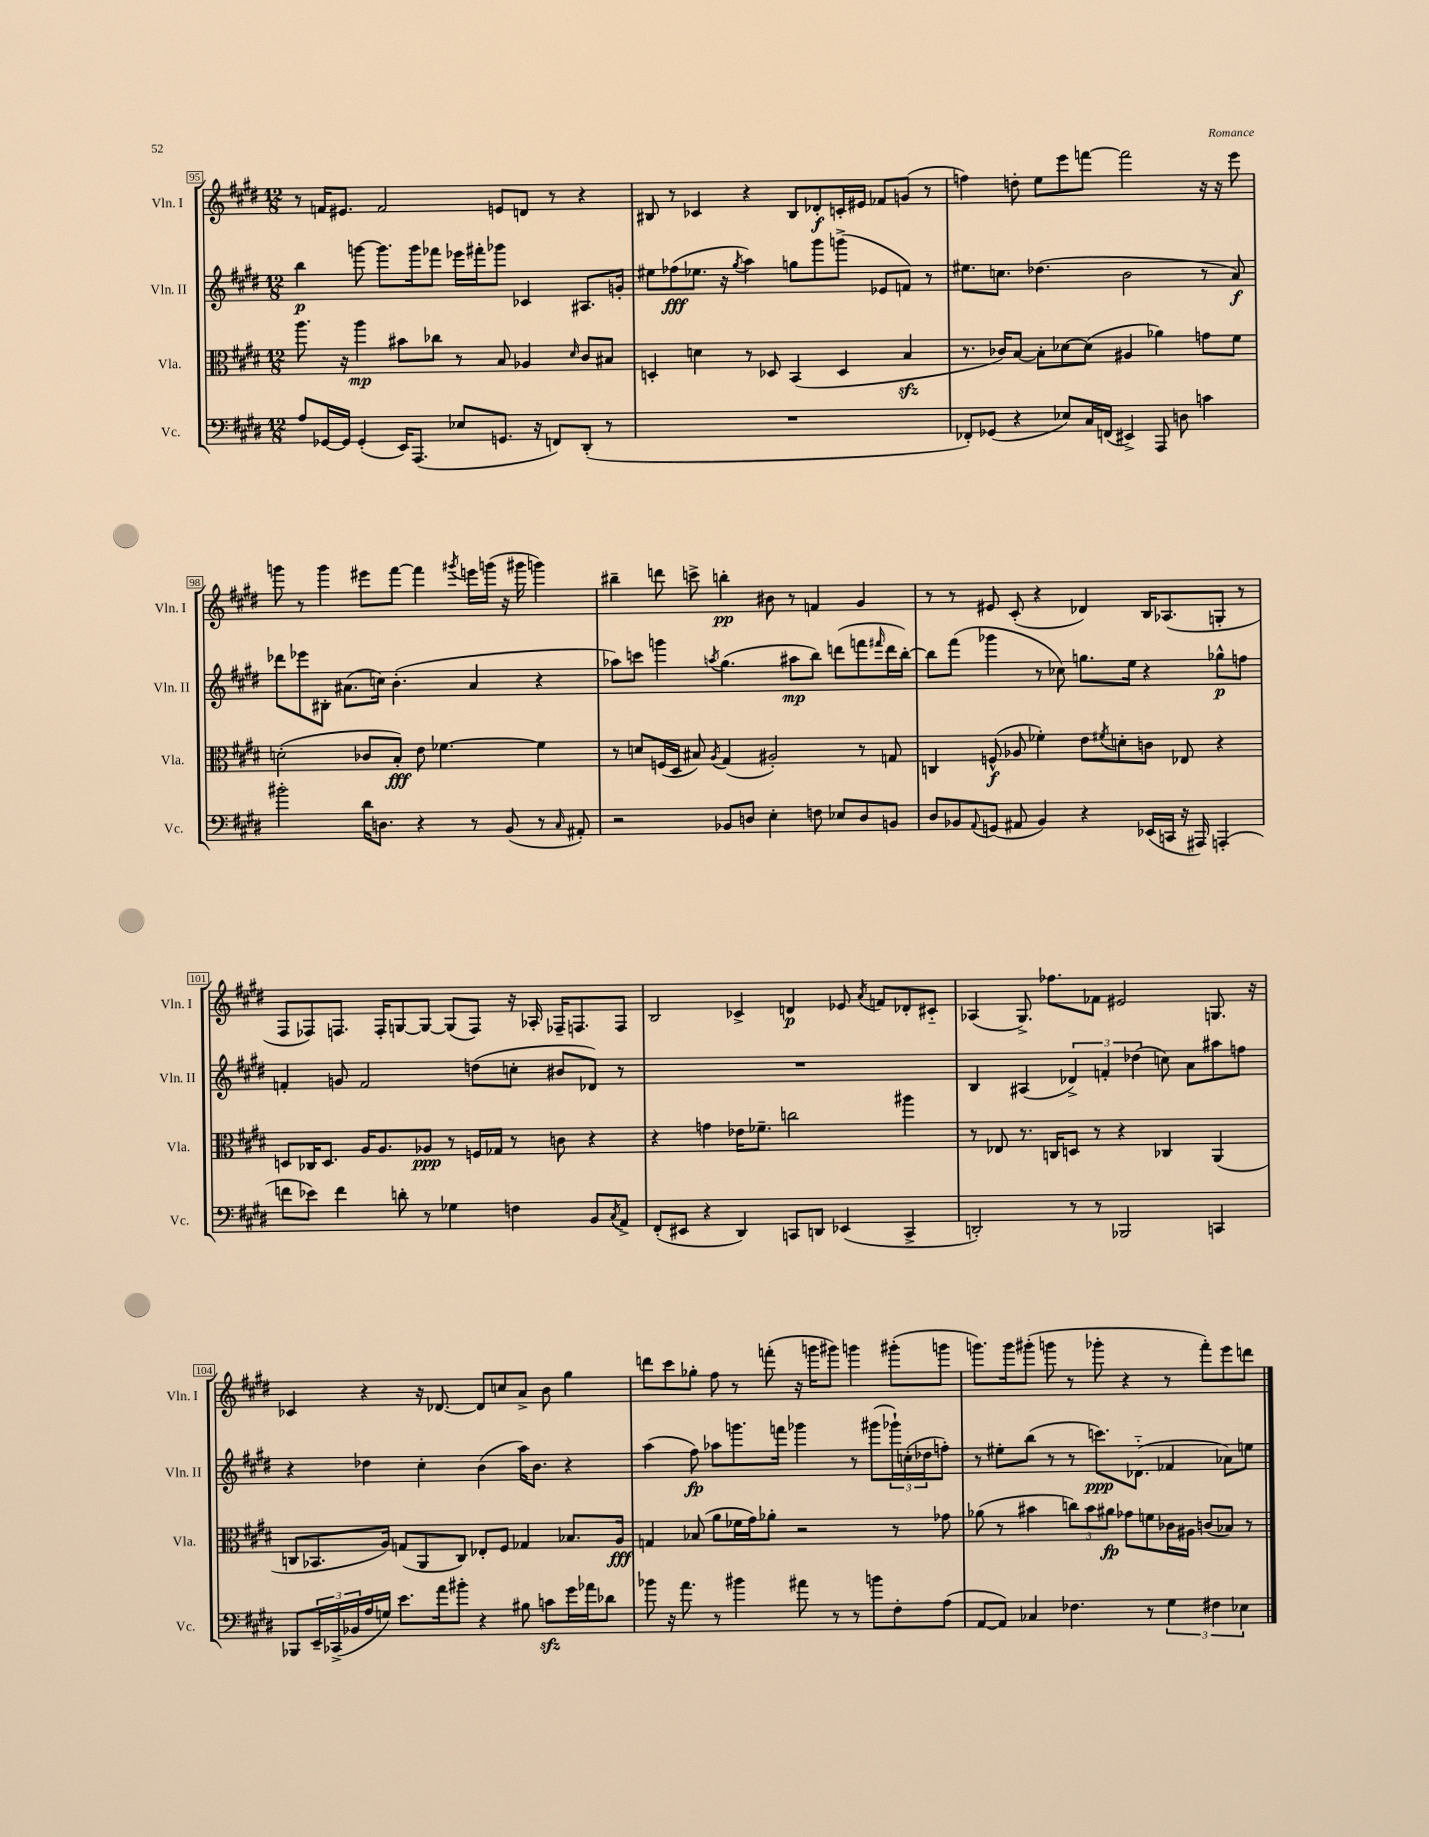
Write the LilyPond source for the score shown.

<<
\new StaffGroup <<
\new Staff = "s0" \with { instrumentName = "Vln. I" shortInstrumentName = "Vln. I" } {
    \clef treble \key e \major \numericTimeSignature \time 12/8
    r8 f'16 eis'8. f'2 e'8 d'8 r8 r4 |
    bis8 r8 ces'4 r4 bis8 des'8-.\f c'16-. eis'16 fes'8 g'8( r8 |
    f''4) d''8-. e''8 e'''8 f'''8~ f'''2 r16 r16 e'''8 |
    g'''8 r8 g'''4 eis'''8 fis'''8~ fis'''4 \acciaccatura { gis'''8 } e'''16 g'''16( r16 gis'''16 g'''4) |
    bis''4-- d'''8 c'''8-> b''4-.\pp bis'8 r8 f'4 gis'4 |
    r8 r8 eis'8 cis'8-.( r4 des'4) b16 aes8.( g8-. r8 |
    fis8 fes8) f8. f16-. g8~ g8~ g8( f8) r16 aes16-. fes16-- f8. f8 |
    b2 ces'4-> d'4\p ees'8 \acciaccatura { a'8 } f'8 des'8-. cis'8-_ |
    aes4( gis8.->) fes''8. fes'8 eis'2 g8. r16 |
    ces'4 r4 r16 des'8.~ des'8 c''8 a'8-> b'8 gis''4 |
    d'''8 cis'''8 ges''8-. fis''8 r8 f'''8-.( r16 g'''16 gis'''8) g'''4 gis'''8-.( g'''8 |
    g'''8.) g'''16 gis'''8-.( g'''8 r8 ges'''8-. r4 r8 fis'''8-.) e'''8 d'''8 \bar "|." |
}
\new Staff = "s1" \with { instrumentName = "Vln. II" shortInstrumentName = "Vln. II" } {
    \clef treble \key e \major \numericTimeSignature \time 12/8
    b''4\p g'''8~ g'''8. g'''16 fes'''8 ees'''16 fis'''16-. ges'''8 ces'4 ais8. g'16-. |
    eis''8 fes''8\fff( ees''8. r16 \acciaccatura { gis''8 } a''4) g''8 gis'''8 g'''8->( ees'8 f'8) r8 |
    eis''8. c''8. des''4.( b'2 r8 a'8\f) |
    des'''8 ees'''8 bis8-. ais'8.( c''16) b'4.-.( ais'4 r4 |
    aes''8) c'''8 g'''4 \acciaccatura { a''8 } gis''4.( ais''8\mp b''8) d'''8( f'''8 \grace { fis'''16 } d'''16 b''16~-.) |
    b''8 fis'''8( ges'''4 r8 ces''8) g''8. e''16 r4 ges''8-^\p f''8 |
    f'4-. g'8 f'2 d''8( c''8-. bis'8 des'8) r8 |
    R1. |
    b4 ais4( \tuplet 3/2 { des'4->) f'4-. des''4( } c''8) a'8 ais''8 f''8 |
    r4 des''4 cis''4-. b'4( a''16) b'8. r4 |
    a''4( fis''8\fp) aes''8 g'''8. f'''16 ges'''4 r8 gis'''8( \tuplet 3/2 { ges'''16-!) c''16-.( des''16 } f''8-.) |
    r8 eis''8-. b''8( r8 r8 c'''8.\ppp) des'8.-_( fes'4 aes'8) e''8 \bar "|." |
}
\new Staff = "s2" \with { instrumentName = "Vla." shortInstrumentName = "Vla." } {
    \clef alto \key e \major \numericTimeSignature \time 12/8
    a''8. r16 a''4\mp bis'8 ces''8 r8 b8 aes4 \grace { dis'16 } cis'8 bis8 |
    d4-. d'4 r8 des8 b,4( des4 b4\sfz |
    r8. ces'16) b8~ b8-. des'8~ des'8( ais4 aes'4) g'8 fis'8 |
    d'2-.( ces'8 b8-.\fff) e'8 fes'4.~ fes'4 |
    r8 d'8 f16( dis16 bis8) \acciaccatura { a8 } gis4( ais2-.) r8 g8 |
    c4 f8-^\f( aes8 fes'4-.) e'8 \acciaccatura { fis'8 } d'8-. c'8 ees8 r4 |
    d8 ces16 d8. a16 a8. aes8\ppp r8 f16 ges16 r8 c'8 r4 |
    r4 g'4 ees'16 fes'8.-- c''2 ais''4 |
    r8 ees8 r8. c16 d8 r8 r4 ces4 a,4( |
    c8 bes,8. a16) g8( a,8 c8) ees8-. fis8 ges4 bes8. a16\fff |
    g4 bes8( a'8 fes'16 gis'16) aes'8-. r2 r8 ges'8 |
    aes'8( r8 bis'4 \tuplet 3/2 { c''8) bis'8 ais'8\fp } ges'8 f'8 ces'16 ais16 c'8( bes8) r8 \bar "|." |
}
\new Staff = "s3" \with { instrumentName = "Vc." shortInstrumentName = "Vc." } {
    \clef bass \key e \major \numericTimeSignature \time 12/8
    a8 ges,16~ ges,16 ges,4-.( e,16) a,,8.( ees8 g,8. r16 f,8) dis,8-.( r8 |
    R1. |
    fes,8-.) ges,8( r4 ees8) cis16 f,16( eis,4->) a,,8 d8 c'4 |
    bis'2-. dis'16 d8. r4 r8 b,8( r8 \grace { cis16 } ais,8-.) |
    r2 bes,8 d8 e4-. f8 ees8 d8 b,8 |
    dis8 bes,8 \appoggiatura { a,8 } g,8( ais,8 bes,4) r4 ees,16( c,16 r16 ais,,16) a,,4-.( |
    f'8 ees'8) f'4 d'8-. r8 ges4 f4 b,8 \acciaccatura { cis8 } a,8-> |
    fis,8-.( eis,8 r4 dis,4) c,8 d,8 ees,4( c,4-> |
    d,2-.) r8 r8 bes,,2 c,4 |
    bes,,8 \tuplet 3/2 { e,16-- ces,16->( bes,16 } a16 g16) e'8. a'16 bis'8-. r4 bis8 c'8\sfz gis'16 aes'16 des'8 |
    bes'8 r16 a'8. r8 bis'4 ais'8 r8 r8 b'8 fis8-. a8( |
    a,8~ a,8) ces4 fes4. r8 \tuplet 3/2 { gis4 fis4 ees4 } \bar "|." |
}
>>
>>
\layout { \context { \Score currentBarNumber = #95 \override BarNumber.stencil = #(make-stencil-boxer 0.1 0.3 ly:text-interface::print) } }
